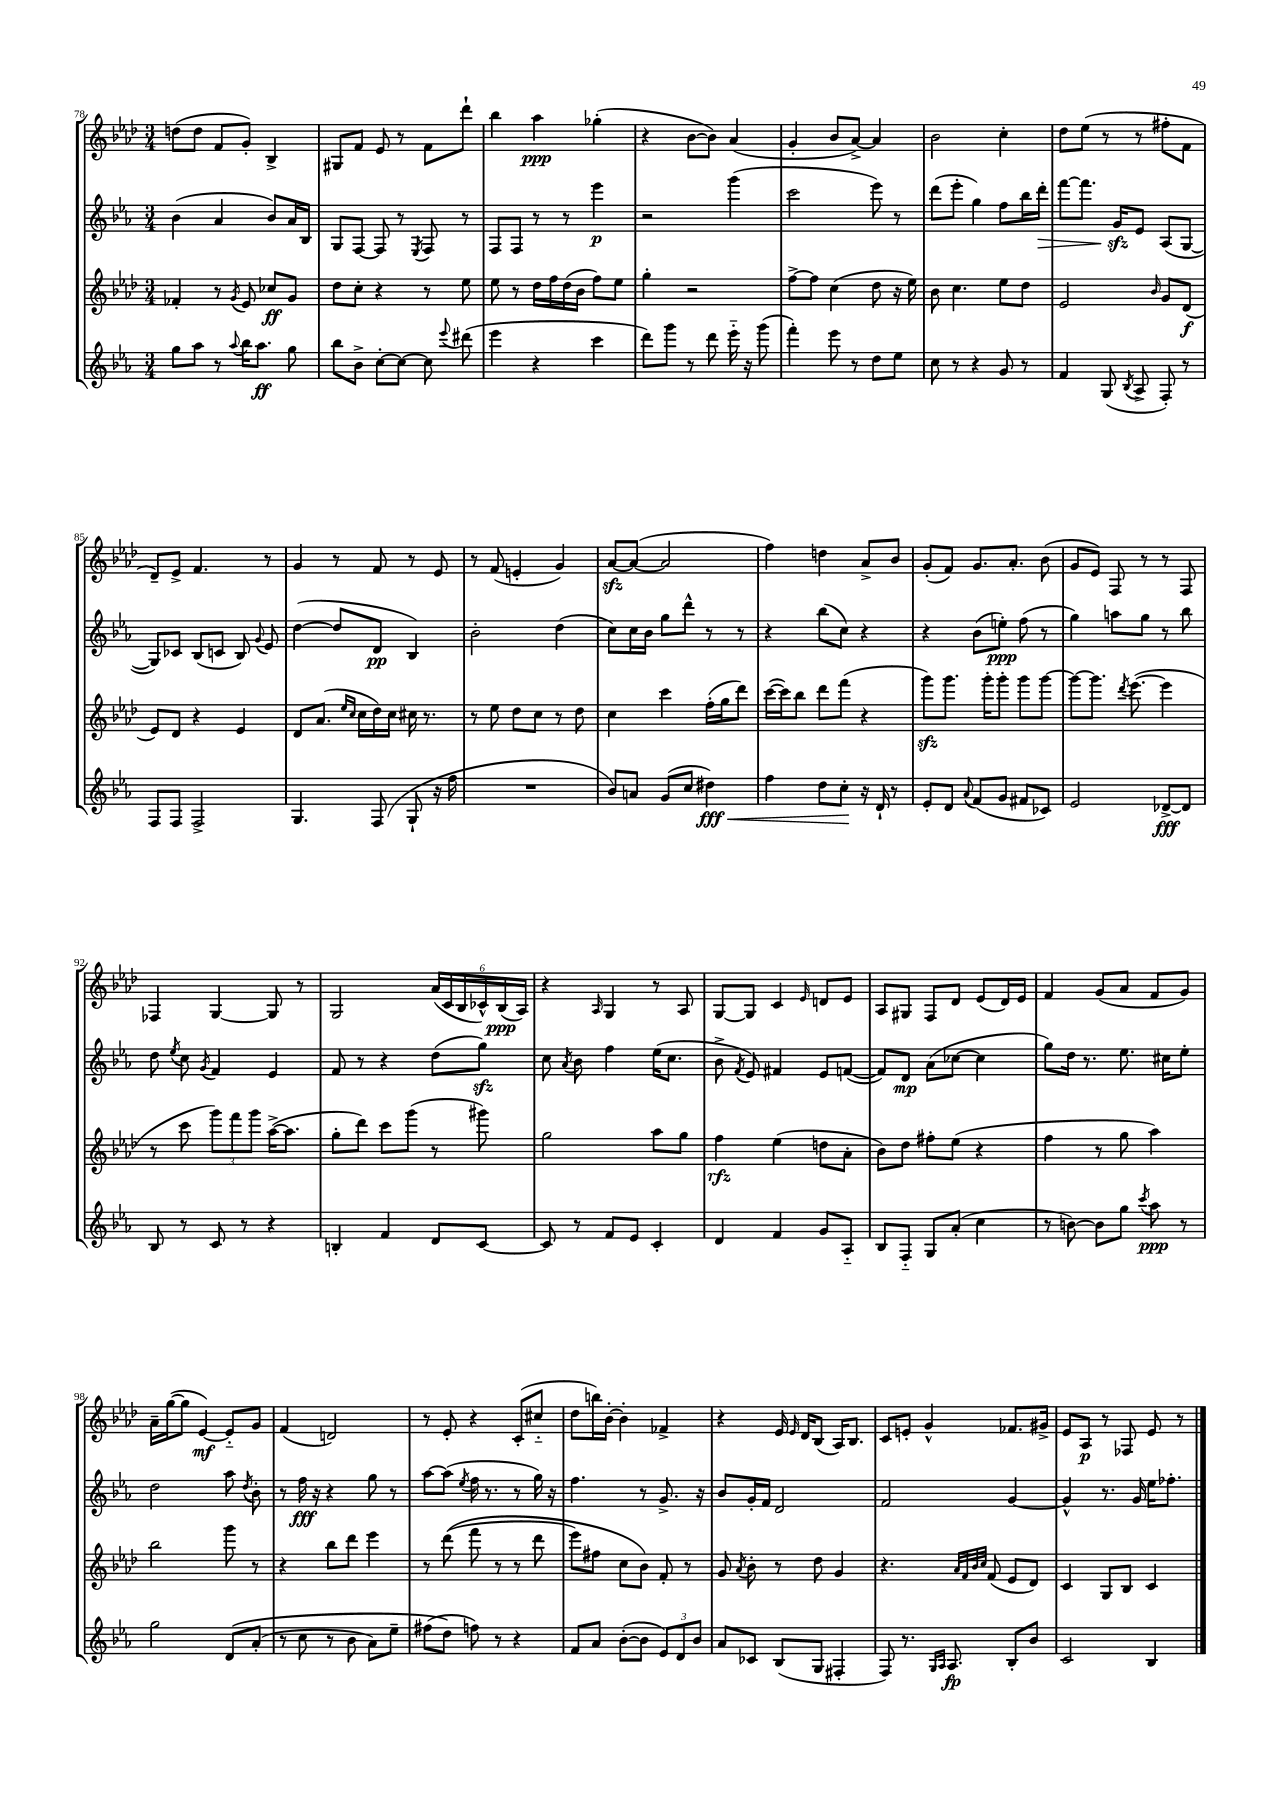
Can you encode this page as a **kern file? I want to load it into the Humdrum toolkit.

**kern	**kern	**kern	**kern
*staff4	*staff3	*staff2	*staff1
*clefG2	*clefG2	*clefG2	*clefG2
*k[b-e-a-]	*k[b-e-a-d-]	*k[b-e-a-]	*k[b-e-a-d-]
*M3/4	*M3/4	*M3/4	*M3/4
8gg	4f-'	(4b-	(8dd
8aa-	.	.	8dd
8r	8r	4a-	8f
8qqaa-	8qg	.	.
16bb-	8e-	.	8g')
8.aa-	.	.	.
.	8cc-	8b-)	4B-^
8gg	8g	16a-	.
.	.	16B-	.
=	=	=	=
8bb-	8dd-	8G	8G#
8b-^	8cc'	[8F	8f
[8cc'	4r	8F]	8e-
8cc_	.	8r	8r
.	.	8qE-	.
8cc]	8r	8F	8f
8qqeee-	.	.	.
(8ddd#	8ee-	8r	8ddd-`
=	=	=	=
4eee-	8ee-	8F	4bb-
.	8r	8F	.
4r	16dd-	8r	4aa-
.	16ff	.	.
.	(16dd-	8r	.
.	16b-	.	.
4ccc	8ff)	4eee-	(4gg-'
.	8ee-	.	.
=	=	=	=
8ddd)	4gg'	2r	4r
8ggg	.	.	.
8r	2r	.	[8b-
8ddd	.	.	8b-])
16eee-'~	.	(4ggg	(4a-
16r	.	.	.
(8ggg	.	.	.
=	=	=	=
4fff')	[8ff^	2ccc	4g'
.	8ff]	.	.
8eee-	(4cc	.	8b-
8r	.	.	[8a-^)
8dd	8dd-	8eee-)	4a-]
8ee-	16r	8r	.
.	16ee-)	.	.
=	=	=	=
8cc	8b-	(8ddd	2b-
8r	4.cc	8eee-'	.
4r	.	4gg)	.
8g	8ee-	8ff	4cc'
8r	8dd-	16bb-	.
.	.	16ddd'	.
=	=	=	=
4f	2e-	[8fff	8dd-
.	.	8.fff]	(8ee-
(8G	.	.	8r
.	.	16g	.
8qB-	.	.	.
8A-^	.	8e-	8r
.	16qqb-	.	.
8F')	8g	(8A-	8ff#'
8r	(8d-	[8G	8f
=	=	=	=
8F	8e-)	8G])	8d-~)
8F	8d-	8c-	8e-^
2F^	4r	(8B-	4.f
.	.	8c	.
.	4e-	8B-)	.
.	.	8qqg	.
.	.	8e-	8r
=	=	=	=
4.G	8d-	([4dd	4g
.	(8.a-	.	.
.	.	8dd]	8r
.	16qqee-	.	.
.	16qqcc	.	.
.	16cc	.	.
(8F	16dd-)	8d	8f
.	16cc	.	.
8G`	16cc#	4B-)	8r
.	8.r	.	.
16r	.	.	8e-
16ff	.	.	.
=	=	=	=
2.r	8r	2b-'	8r
.	8ee-	.	(8f
.	8dd-	.	4e'
.	8cc	.	.
.	8r	(4dd	4g)
.	8dd-	.	.
=	=	=	=
8b-)	4cc	8cc)	[8a-
8a	.	16cc	(8a-_
.	.	16b-	.
(8g	4ccc	8gg	2a-]
8cc	.	8ddd^^	.
4dd#)	(16ff'	8r	.
.	16gg	.	.
.	8ddd-)	8r	.
=	=	=	=
4ff	([16ccc	4r	4ff)
.	16ccc])	.	.
.	8bb-	.	.
8dd	8ddd-	(8bb-	4dd
8cc'	(8fff	8cc)	.
16r	4r	4r	8a-^
16d`	.	.	.
8r	.	.	8b-
=	=	=	=
8e-'	8ggg)	4r	(8g'
8d	8.ggg	.	8f)
8qqa-	.	.	.
(8f	.	(8b-	8.g
.	16ggg'	.	.
8g	8ggg'	8ee')	.
.	.	.	8.a-'
8f#	8ggg	(8ff	.
8c-)	[8ggg	8r	(8b-
=	=	=	=
2e-	8ggg_	4gg)	8g
.	8.ggg]	.	8e-)
.	.	8aa	8F
.	8qddd-	.	.
.	([8.eee-	.	.
.	.	8gg	8r
[8d-^	4eee-]	8r	8r
8d-]	.	8bb-	8F
=	=	=	=
8B-	8r	8dd	4F-
.	.	8qee-	.
8r	8ccc	8cc	.
.	.	8qg	.
8c	12ggg)	4f	[4G
.	12fff	.	.
8r	.	.	.
.	12ggg	.	.
4r	([16aa-^	4e-	8G]
.	8.aa-]	.	.
.	.	.	8r
=	=	=	=
4B'	8gg'	8f	2G
.	8ddd-)	8r	.
4f	8ccc	4r	.
.	(8ggg	.	.
8d	8r	(8dd	(24a-
.	.	.	24c
.	.	.	24B-
[8c	8ggg#)	8gg)	24c-^^)
.	.	.	(24B-
.	.	.	24A-)
=	=	=	=
8c]	2gg	8cc	4r
.	.	8qa-	.
8r	.	8b-	.
.	.	.	16qqA-
8f	.	4ff	4G
8e-	.	.	.
4c'	8aa-	(16ee-	8r
.	.	8.cc	.
.	8gg	.	8A-
=	=	=	=
4d	4ff	8b-^	[8G
.	.	8qf	.
.	.	8e-)	8G]
4f	(4ee-	4f#	4c
.	.	.	16qqe-
8g	8dd	8e-	8d
8A-'~	8a-'	([8f	8e-
=	=	=	=
8B-	8b-)	8f])	8A-
8F'~	8dd-	8d	8G#
8G	8ff#'	(8a-	8F
(8a-'	(8ee-	[8cc-	8d-
4cc	4r	4cc-]	(8e-
.	.	.	16d-)
.	.	.	16e-
=	=	=	=
8r	4ff	8gg)	4f
[8b)	.	16dd	.
.	.	8.r	.
8b]	8r	.	(8g
8gg	8gg	8.ee-	8a-
8qccc	.	.	.
8aa-	4aa-)	.	8f
.	.	16cc#	.
8r	.	8ee-'	8g)
=	=	=	=
2gg	2bb-	2dd	16a-~
.	.	.	([16gg
.	.	.	8gg]
.	.	.	[4e-)
&(8d	8ggg	8aa-	8e-'~]
.	.	8qdd	.
(8a-'	8r	8b-'	8g
=	=	=	=
8r	4r	8r	(4f
8cc	.	16ff	.
.	.	16r	.
8r	8bb-	4r	2d)
8b-	8ddd-	.	.
8a-)	4eee-	8gg	.
8ee-~	.	8r	.
=	=	=	=
(8ff#	8r	[8aa-	8r
8dd&)	&((8ddd-	(8aa-]	8e-'
.	.	8qee-	.
8ff)	8fff	16ff	4r
.	.	8.r	.
8r	8r	.	.
4r	8r	8r	(8c'
.	8ddd-	16gg)	8cc#'~
.	.	16r	.
=	=	=	=
8f	8eee-)	4.ff	8dd-
8a-	8ff#	.	16bb)
.	.	.	[16b-'
([8b-'	8cc	.	4b-']
8b-]	8b-&)	8r	.
12e-)	8f'	8.g^	4f-^
12d	.	.	.
.	8r	.	.
12b-	.	.	.
.	.	16r	.
=	=	=	=
8a-	8g	8b-	4r
.	8qa-	.	.
8c-	8b-'	16g'	.
.	.	16f	.
(8B-	8r	2d	16e-
.	.	.	16qqe-
.	.	.	16d-
8G	8dd-	.	(8B-
4F#'	4g	.	16A-)
.	.	.	8.B-
=	=	=	=
8F)	4.r	2f	8c
8.r	.	.	8e'
.	.	.	4g^^
16qqG	.	.	.
16qqA-	.	.	.
8.A-	.	.	.
.	32qqa-	.	.
.	32qqf	.	.
.	32qqb-	.	.
.	32qqcc	.	.
.	(8f	.	.
8B-'	8e-	[4g	8.f-
8b-	8d-)	.	.
.	.	.	16g#^
=	=	=	=
2c	4c	4g^^]	8e-
.	.	.	8A-
.	8G	8.r	8r
.	8B-	.	8F-
.	.	16g	.
4B-	4c	16ee-	8e-
.	.	8.ff-'	.
.	.	.	8r
==	==	==	==
*-	*-	*-	*-
